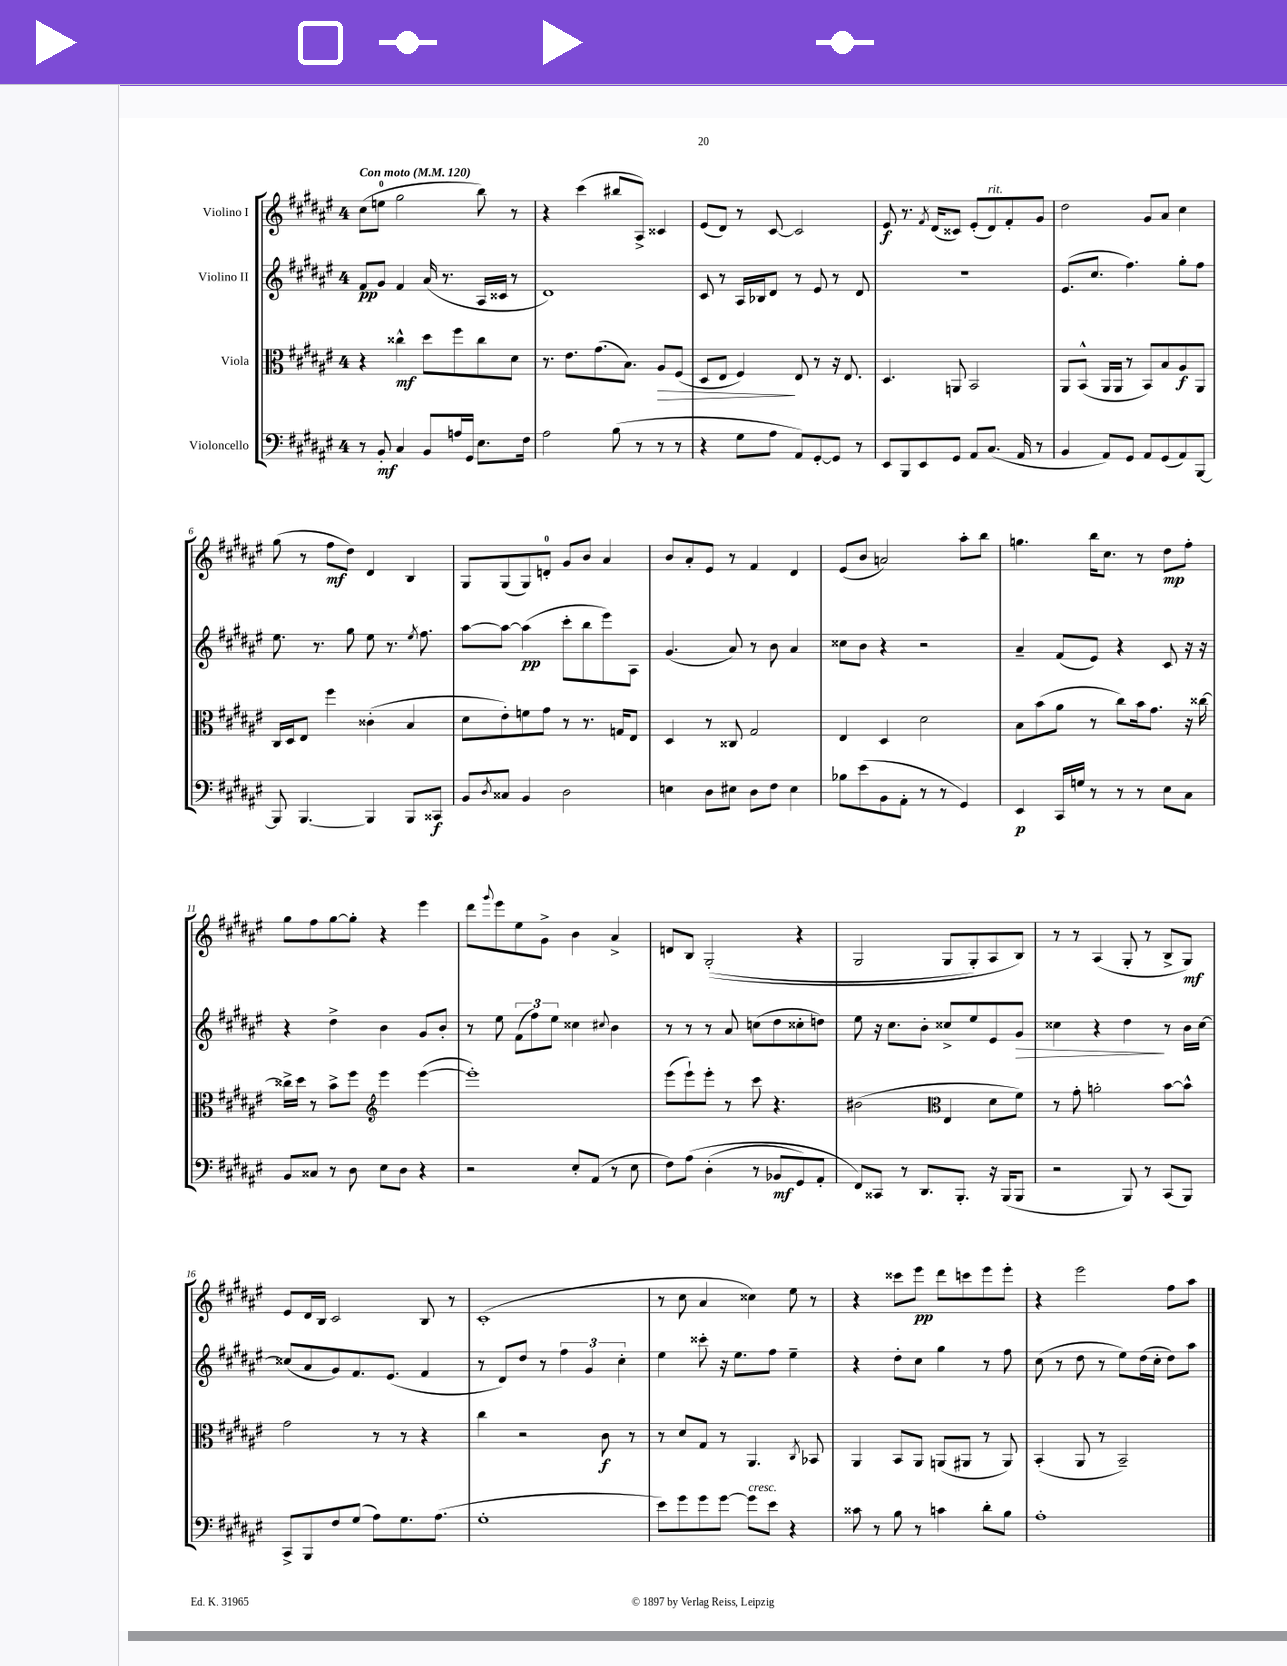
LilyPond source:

<<
\new StaffGroup <<
\new Staff = "s0" \with { instrumentName = "Violino I" } {
    \clef treble \key fis \major \once \override Staff.TimeSignature.style = #'single-digit \time 4/4 \tempo "Con moto" 4 = 120
    cis''8( e''8-0 gis''2 b''8) r8 |
    r4 cis'''4( bis''8 ais8->) cisis'4 |
    eis'8( dis'8) r8 cis'8~ cis'2 |
    eis'8\f r8. \acciaccatura { fis'8 } dis'16( cisis'8) eis'8-.( dis'8^\markup { \italic "rit." }) fis'8-. gis'8 |
    dis''2 gis'8 ais'8 cis''4 |
    gis''8( r8 fis''8\mf dis''8) dis'4 b4 |
    gis8 gis8( gis8) d'8-0-. gis'8 b'8 ais'4 |
    b'8 ais'8-. eis'8 r8 fis'4 dis'4 |
    eis'8( b'8 a'2) ais''8-. b''8 |
    g''4. b''16 cis''8. r8 dis''8\mp fis''8-. |
    gis''8 fis''8 gis''8~ gis''8-. r4 eis'''4 |
    dis'''8 \appoggiatura { gis'''8 } eis'''8 eis''8 gis'8-> b'4 ais'4-> |
    d'8 b8 gis2-.(\( r4 |
    gis2 gis8 gis8-.) ais8 b8\) |
    r8 r8 ais4( gis8-. r8 b8-> gis8\mf) |
    eis'8 dis'16 b16 cis'2 b8 r8 |
    cis'1-.( |
    r8 cis''8 ais'4 cisis''4) eis''8 r8 |
    r4 cisis'''8 eis'''8\pp dis'''8 c'''8 eis'''8 eis'''8-. |
    r4 eis'''2 fis''8 ais''8 \bar "|." |
}
\new Staff = "s1" \with { instrumentName = "Violino II" } {
    \clef treble \key fis \major \once \override Staff.TimeSignature.style = #'single-digit \time 4/4
    fis'8\pp gis'8 fis'4 ais'16( r8. ais16 cisis'16 r8 |
    dis'1) |
    cis'8 r8 ais16 bes16 dis'8 r8 eis'8 r8 dis'8 |
    R1 |
    eis'8.( cis''8. fis''4.) gis''8-. fis''8 |
    eis''8. r8. gis''8 eis''8 r8. \acciaccatura { eis''8 } fis''8. |
    ais''8~ ais''8~ ais''4\pp( cis'''8-. b''8 eis'''8) ais8 |
    gis'4.( ais'8) r8 b'8 ais'4 |
    cisis''8 b'8 r4 r2 |
    ais'4-- fis'8( eis'8) r4 cis'8 r16 r16 |
    r4 dis''4-> b'4 gis'8 b'8-. |
    r8 eis''8 \tuplet 3/2 { fis'8( fis''8) eis''8 } cisis''4 \appoggiatura { cis''8 } b'4 |
    r8 r8 r8 ais'8 c''8( dis''8 cisis''8-. d''8) |
    eis''8 r16 cis''8. b'8-. cisis''8-> eis''8 eis'8 gis'8\> |
    cisis''4 r4 dis''4\! r8 b'16 cisis''16~ |
    cisis''8( ais'8 gis'8) fis'8. eis'8.( fis'4 |
    r8 dis'8) dis''8 r8 \tuplet 3/2 { fis''4 gis'4 cis''4-. } |
    eis''4 cisis'''8-. r16 eis''8. fis''8 eis''4-- |
    r4 dis''8-. cis''8 gis''4 r8 fis''8 |
    cis''8( r8 dis''8 r8 eis''8) dis''16( cis''16-. dis''8) ais''8 \bar "|." |
}
\new Staff = "s2" \with { instrumentName = "Viola" } {
    \clef alto \key fis \major \once \override Staff.TimeSignature.style = #'single-digit \time 4/4
    r4 cisis''4-^\mf dis''8 fis''8 cisis''8 dis'8 |
    r8. eis'8. gis'8.( b8.) ais8\> fis8( |
    dis8 eis8 fis4\!) eis8 r8 r16 eis8. |
    dis4. a,8 b,2 |
    ais,8 b,8-^( ais,16 ais,16 r8 b,8) b8 ais8\f ais,8 |
    cis16 dis16 eis8 fis''4 cisis'4-.( b4 |
    dis'8 eis'8-.) f'8 gis'8 r8 r8. g16 eis8 |
    dis4 r8 cisis8 gis2 |
    eis4 dis4 dis'2 |
    b8 b'8( ais'8 r8 cis''8) b'16 gis'8. r16 cisis''16~ |
    cisis''16-> dis''16 r8 b'8-> fis''8 \clef treble eis'''4 eis'''4~( |
    eis'''1-.) |
    eis'''8( eis'''8-!) eis'''8-. r8 cis'''8 r4. |
    bis'2( \clef alto eis4 dis'8 fis'8) |
    r8 gis'8-. a'2-. b'8~ b'8-^ |
    gis'2 r8 r8 r4 |
    cis''4 r2 cis'8\f r8 |
    r8 dis'8 gis8 r8 ais,4. \acciaccatura { cis8 } bes,8 |
    ais,4 b,8 ais,8 a,8( ais,8 r8 ais,8) |
    b,4-.( ais,8 r8 b,2--) \bar "|." |
}
\new Staff = "s3" \with { instrumentName = "Violoncello" } {
    \clef bass \key fis \major \once \override Staff.TimeSignature.style = #'single-digit \time 4/4
    r8 b,8-.\mf cis4 b,8 a16 gis,16 eis8. fis16 |
    ais2 b8( r8 r8 r8 |
    r4 gis8 ais8 ais,8) gis,8~-. gis,8 r8 |
    eis,8 b,,8 eis,8 gis,8 ais,8 cis8.( ais,16 r8 |
    b,4 ais,8) gis,8 ais,8 gis,8( ais,8) b,,8~ |
    b,,8 b,,4.~ b,,4 b,,8 cisis,8\f |
    b,8 \acciaccatura { dis8 } cisis8 b,4 dis2 |
    e4 dis8 eis8 dis8 fis8 eis4 |
    bes8 eis'8( b,8 ais,8-. r8 r8 gis,4) |
    eis,4\p cis,16 g16 r8 r8 r8 eis8 cis8 |
    b,8 cisis8 r8 dis8 eis8 dis8 r4 |
    r2 eis8-. ais,8( r8 eis8 |
    fis8) ais8\( dis4-.( r8 bes,8\mf gis,8) ais,8-. |
    fis,8\) cisis,8 r8 dis,8. b,,8.-. r16 b,,16( b,,8 |
    r2 b,,8) r8 cis,8( b,,8) |
    cis,8-> b,,8 fis8 gis8( ais8) gis8. ais8.( |
    gis1-. |
    eis'8) gis'8 gis'8 gis'8~ gis'8^\markup { \italic "cresc." } eis'8 r4 |
    cisis'8 r8 b8 r8 c'4 dis'8-. b8 |
    ais1-. \bar "|." |
}
>>
>>
